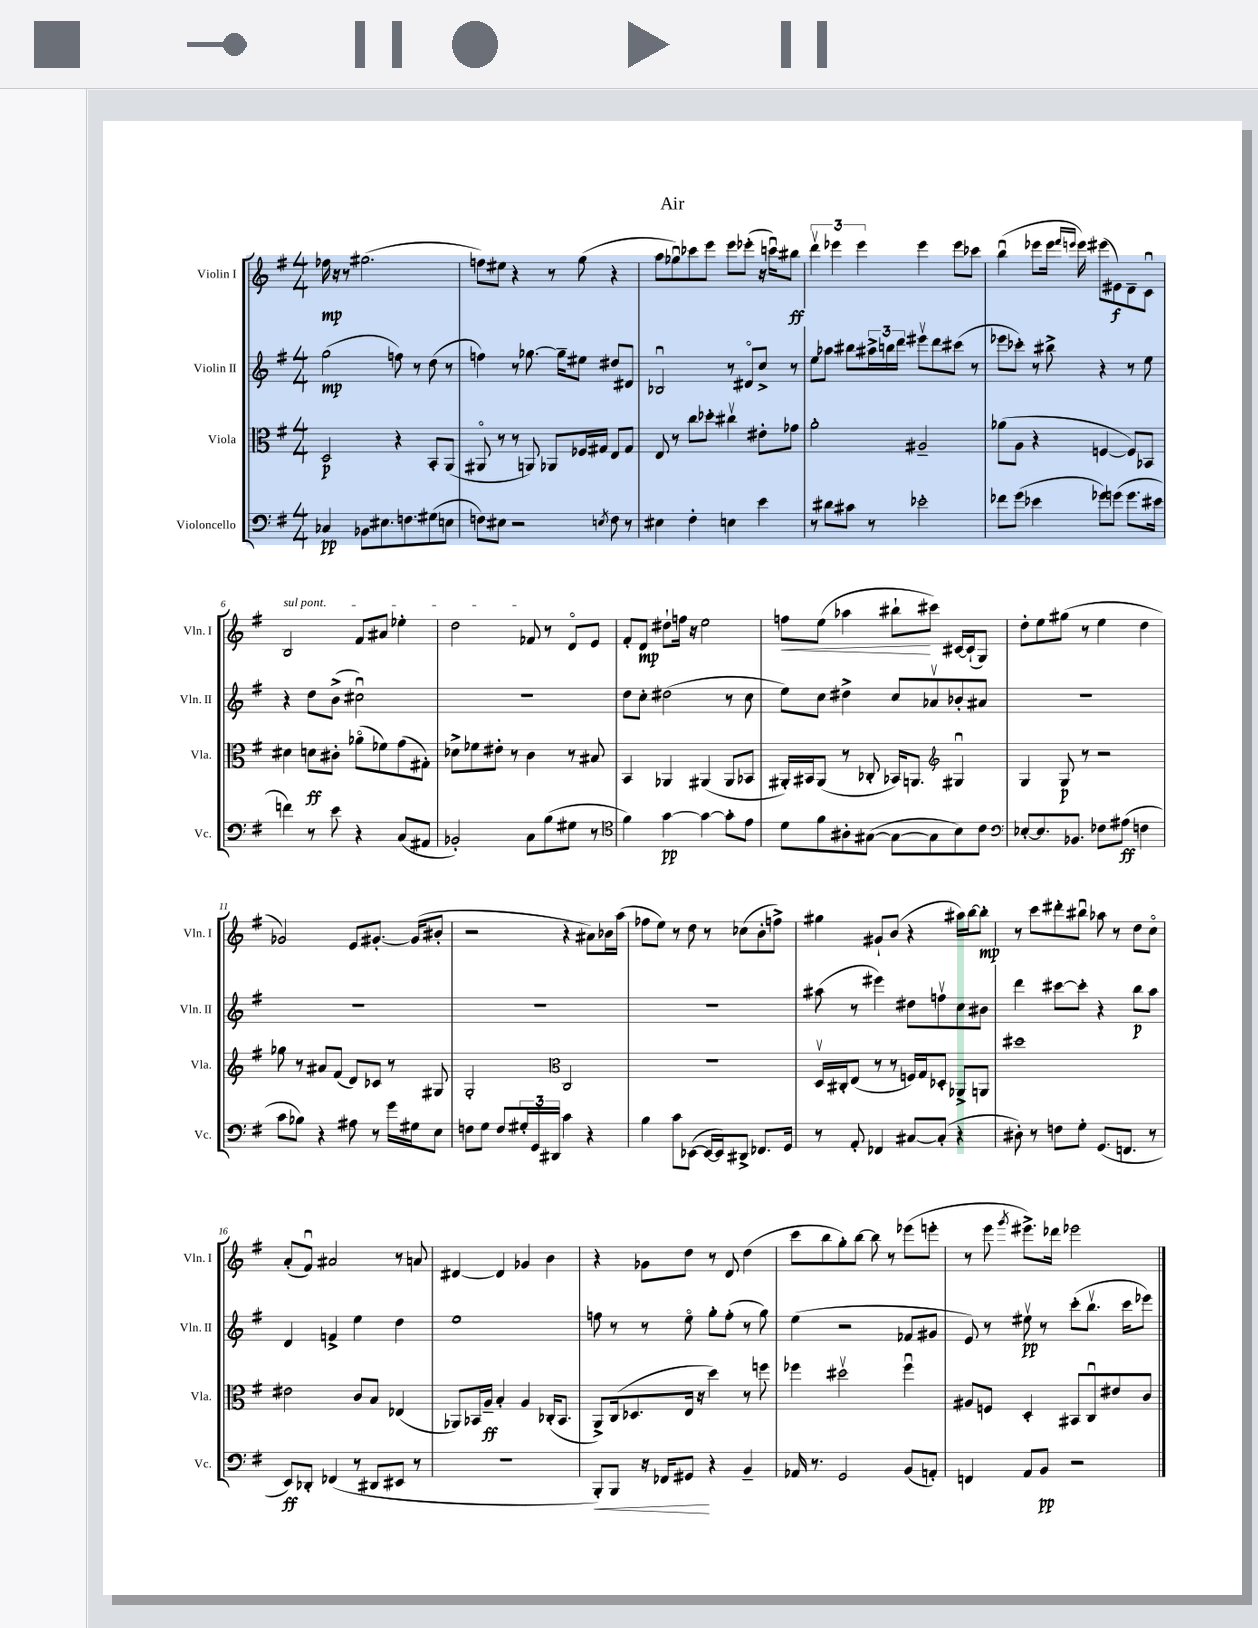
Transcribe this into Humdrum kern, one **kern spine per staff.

**kern	**kern	**kern	**kern
*staff4	*staff3	*staff2	*staff1
*clefF4	*clefC3	*clefG2	*clefG2
*k[f#]	*k[f#]	*k[f#]	*k[f#]
*M4/4	*M4/4	*M4/4	*M4/4
4C-	2D	(2gg	16ff-
.	.	.	16r
.	.	.	8r
8BB-	.	.	(2.gg#
8.E#	.	.	.
.	4r	8ff)	.
8.F	.	.	.
.	.	8r	.
(8G#	8BB'	(8dd	.
8E	(8AA	8r	.
=	=	=	=
8F)	8AA#o	4ff)	8ff)
8E#	8r	.	8ee#
2r	8r	8r	4r
.	8AA)	[8.gg-	.
.	8AA-	.	8r
.	.	16gg-~]	.
.	16F-	8ee#	(8gg
.	16G#	.	.
8qE	.	.	.
8F	8E	8dd#	4r
8r	8G#	8d#	.
=	=	=	=
4E#	8E	2B-u	8aa
.	8r	.	8gg-u)
4F#'	8cc	.	8ccc-
.	8dd-'	.	8eee
4E	4cc#v	8r	8eee
.	.	8d#o	(8eee-'
4e	8e#'	8cc^	16r
.	.	.	16cccu)
.	8g-	8r	8bb#
=	=	=	=
8r	2a'	8ee	6dddv
8d#	.	8aa-	.
.	.	.	6eee-
8c#	.	8bb#	.
.	.	.	6eee-
8r	.	24aa#^	.
.	.	24bb	.
.	.	24ddd	.
2e-'	2A#~	8eee#v	4eee-
.	.	8ddd	.
.	.	(8ccc#	8eee-
.	.	8r	8ccc-
=	=	=	=
8f-	(8a-	8eee-	(4bbu
(8g	8A	8ccc-')	.
4e-	4r	8r	8eee-
.	.	8bb#^	16eee-
.	.	.	16qqfff#
.	.	.	16qqeee
.	.	.	16eee)
8g-)	[4F	4r	(8eee#
(8g	.	.	8e#)
8.g	8F])	8r	8d~
.	8BB-	8ee	8cu
16e#	.	.	.
=	=	=	=
4f)	4d#	4r	2B
8r	8d	8dd	.
8e	8c#'	(8b^	.
4r	(8a-o	2cc#u)	8f#
.	8f-)	.	8a#
(8C	(8g	.	4ee-'
8AA#	8G#')	.	.
=	=	=	=
2BB-')	8d-^	1r	2dd
.	8f-	.	.
.	8e#'	.	.
.	8r	.	.
8C	4c	.	8f-
(8B	.	.	8r
8G#	8r	.	8do
8r	8B#	.	8e
=	=	=	=
*clefC4	*	*	*
4f#)	4BB	8dd	8f#'
.	.	8cc'	8d
[4g	4AA-	(2dd#	8dd#`
.	.	.	16ff
.	.	.	16r
4g_	(4AA#	.	2ee
8g']	8AA#	8r	.
8e	8BB-	8cc	.
=	=	=	=
8d	16AA#')	8ee)	8ff
.	16BB#	.	.
8f#	(8AA#	8cc	(8ee
8A#'	8r	4dd#^	4aa-
([8G#	8C-'	.	.
8G#_	16BB-)	8cc	8bb#`
.	8.AA	.	.
8G#]	.	8a-v	8ccc#)
*	*clefG2	*	*
8B)	4G#u	8b-'	[16c#
.	.	.	(16c#`]
8c	.	8a#	8G)
=	=	=	=
*clefF4	*	*	*
[8E-'	4G	1r	8dd'
8.E-]	.	.	8ee
.	8G	.	(8gg#
8.BB-	.	.	.
.	8r	.	8r
8F-	2r	.	4ee
(8A#	.	.	.
4F	.	.	4dd
=	=	=	=
8c	8gg-	1r	2g-)
8B-)	8r	.	.
4r	8a#	.	.
.	(8f#	.	.
8A#	8d)	.	8e
8r	8c-	.	[8.g#'
16g	8r	.	.
16G#	.	.	(16g#]
8E	8G#	.	8b#'
=	=	=	=
8F	2G'	1r	2r
8G	.	.	.
8F	.	.	.
24G#'	.	.	.
24GG	.	.	.
24DD#	.	.	.
*	*clefC3	*	*
4c	2C	.	4r
4r	.	.	8a#)
.	.	.	16b-
.	.	.	(16aa
=	=	=	=
4B	1r	1r	8ff-
.	.	.	8ee)
8c	.	.	8r
([8EE-	.	.	8dd
16EE-_	.	.	8r
16EE-])	.	.	.
8DD#^	.	.	(8cc-
8.FF-	.	.	8b'
.	.	.	8ff^)
16GG	.	.	.
=	=	=	=
8r	16Dv	(8aa#	4gg#
.	16C#'	.	.
8AA'	(8E	8r	.
4FF-	8r	4eee#)	8g#`
.	8r	.	(8b
[8C#	16F)	8dd#	4r
.	16G	.	.
(8C#']	8D-'	8ffv	.
4r	8AA-^	8cc	16aa#)
.	.	.	[16bb
.	8AA	8b#	8bb']
=	=	=	=
8D#')	1dd#	4ddd	8r
8r	.	.	8ccc
8F	.	[8ccc#	8ddd#'
8G'	.	8ccc#']	8bb#u
(8.GG	.	4r	8aa-
.	.	.	8r
8.FF	.	.	.
.	.	8bb	8dd
8r	.	8aa	8cco
=	=	=	=
8EE)	2e#	4d	(8a'
8DD-'	.	.	8f#u)
(4FF-	.	4f^	2a#
8r	8c	4ee	.
8DD#	8B	.	.
8EE#	(4E-	4dd	8r
8r	.	.	8a
=	=	=	=
1r	8AA-)	1ee	[4d#
.	16BB-	.	.
.	16A~	.	.
.	4B'	.	4d#]
.	4A	.	4g-
.	(16C-'	.	4b
.	8.BB-	.	.
=	=	=	=
8BBB')	8AA^)	8ff	4r
8BBB	(16C	8r	.
.	8.D-	.	.
16r	.	8r	8g-
16FF-	.	.	.
8GG#	16E	8eeo	8dd
.	16r	.	.
4r	4dd)	8gg'	8r
.	.	(8ff'	8d
4BB~	8r	8r	(4dd
.	8ff	8gg)	.
=	=	=	=
16AA-	4ff-	(4ee	8ccc
8.r	.	.	.
.	.	.	8bb
2GG	2dd#v	2r	8gg')
.	.	.	[8bb
.	.	.	8bb]
.	.	.	8r
(8BB	4ff-u	8f-	(8eee-
8AA')	.	8g#	8eee'
=	=	=	=
4FF	8A#	8e)	8r
.	8F	8r	8eee
.	.	.	8qggg
8AA	4D'	8ee#v	8.eee#^)
8BB	.	8r	.
.	.	.	16ddd-
2r	8BB#	(8ccc'	2eee-
.	8Cu	8.bbv	.
.	8e#	.	.
.	.	16ccc	.
.	8c	8eee-)	.
==	==	==	==
*-	*-	*-	*-
